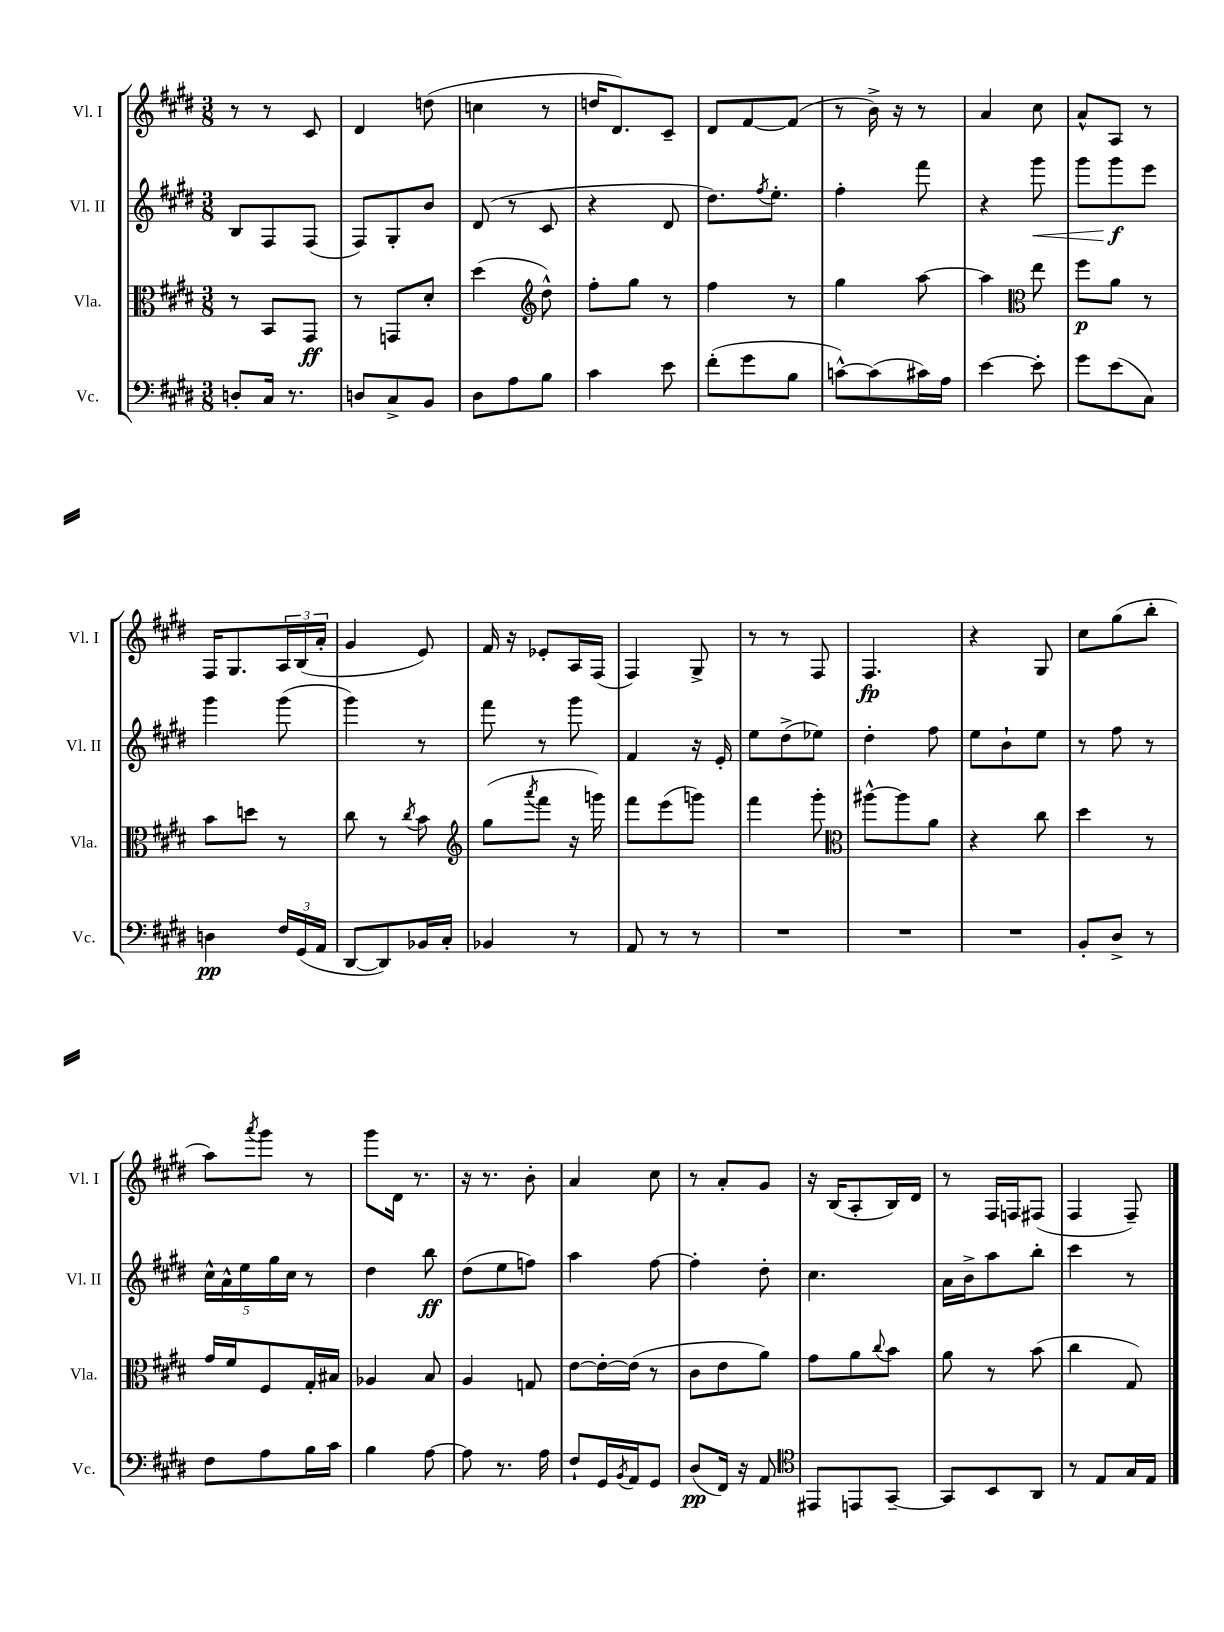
<<
\new StaffGroup <<
\new Staff = "s0" \with { instrumentName = "Vl. I" shortInstrumentName = "Vl. I" } {
    \clef treble \key e \major \numericTimeSignature \time 3/8
    r8 r8 cis'8 |
    dis'4 d''8( |
    c''4 r8 |
    d''16 dis'8.) cis'8-- |
    dis'8 fis'8~ fis'8( |
    r8 b'16->) r16 r8 |
    a'4 cis''8 |
    a'8-^ a8 r8 |
    fis16 gis8. \tuplet 3/2 { a16 b16( a'16-. } |
    gis'4 e'8) |
    fis'16 r16 ees'8-. a16 fis16( |
    fis4) gis8-> |
    r8 r8 fis8 |
    fis4.\fp |
    r4 gis8 |
    cis''8 gis''8( b''8-. |
    a''8) \acciaccatura { a'''8 } gis'''8 r8 |
    gis'''8 dis'16 r8. |
    r16 r8. b'8-. |
    a'4 cis''8 |
    r8 a'8-. gis'8 |
    r16 b16( a8-. b16) dis'16 |
    r8 fis16 f16 fis8( |
    fis4 fis8--) \bar "|." |
}
\new Staff = "s1" \with { instrumentName = "Vl. II" shortInstrumentName = "Vl. II" } {
    \clef treble \key e \major \numericTimeSignature \time 3/8
    b8 fis8 fis8( |
    fis8) gis8-. b'8 |
    dis'8( r8 cis'8 |
    r4 dis'8 |
    dis''8.) \acciaccatura { fis''8 } e''8.-. |
    fis''4-. fis'''8 |
    r4 gis'''8\< |
    gis'''8 gis'''8\f\! e'''8 |
    gis'''4 gis'''8( |
    gis'''4) r8 |
    fis'''8 r8 gis'''8 |
    fis'4 r16 e'16-. |
    e''8 dis''8->( ees''8) |
    dis''4-. fis''8 |
    e''8 b'8-! e''8 |
    r8 fis''8 r8 |
    \tuplet 5/4 { cis''16-^ a'16-^ e''16 gis''16 cis''16 } r8 |
    dis''4 b''8\ff |
    dis''8( e''8 f''8) |
    a''4 fis''8~ |
    fis''4-. dis''8-. |
    cis''4. |
    a'16 b'16-> a''8 b''8-. |
    cis'''4 r8 \bar "|." |
}
\new Staff = "s2" \with { instrumentName = "Vla." shortInstrumentName = "Vla." } {
    \clef alto \key e \major \numericTimeSignature \time 3/8
    r8 b,8 gis,8\ff |
    r8 g,8 dis'8-. |
    dis''4( \clef treble dis''8-^) |
    fis''8-. gis''8 r8 |
    fis''4 r8 |
    gis''4 a''8~ |
    a''4 \clef alto e''8 |
    fis''8\p a'8 r8 |
    b'8 d''8 r8 |
    cis''8 r8 \acciaccatura { cis''8 } b'8 |
    \clef treble gis''8( \acciaccatura { a'''8 } fis'''8 r16 g'''16) |
    fis'''8 e'''8( g'''8) |
    fis'''4 gis'''8-. |
    \clef alto ais''8~-^ ais''8 a'8 |
    r4 cis''8 |
    dis''4 r8 |
    gis'16 fis'16 fis8 gis16-. bis16 |
    aes4 b8 |
    a4 g8 |
    e'8~ e'16~-. e'16( r8 |
    cis'8 e'8 a'8) |
    gis'8 a'8 \appoggiatura { cis''8 } b'8 |
    a'8 r8 b'8( |
    cis''4 gis8) \bar "|." |
}
\new Staff = "s3" \with { instrumentName = "Vc." shortInstrumentName = "Vc." } {
    \clef bass \key e \major \numericTimeSignature \time 3/8
    d8-. cis16 r8. |
    d8 cis8-> b,8 |
    dis8 a8 b8 |
    cis'4 e'8 |
    fis'8-.( gis'8 b8 |
    c'8~-^) c'8( cis'16) a16 |
    e'4~ e'8-. |
    gis'8 e'8( cis8) |
    d4\pp \tuplet 3/2 { fis16 gis,16( a,16 } |
    dis,8~ dis,8) bes,16 cis16-. |
    bes,4 r8 |
    a,8 r8 r8 |
    R4. |
    R4. |
    R4. |
    b,8-. dis8-> r8 |
    fis8 a8 b16 cis'16 |
    b4 a8~ |
    a8 r8. a16 |
    fis8-! gis,16 \acciaccatura { b,8 } a,16 gis,8 |
    dis8\pp( fis,16) r16 a,8 |
    \clef tenor eis,8 e,8 gis,8~-- |
    gis,8 b,8 a,8 |
    r8 e8 gis16 e16 \bar "|." |
}
>>
>>
\layout { \context { \Score \remove "Bar_number_engraver" } }
